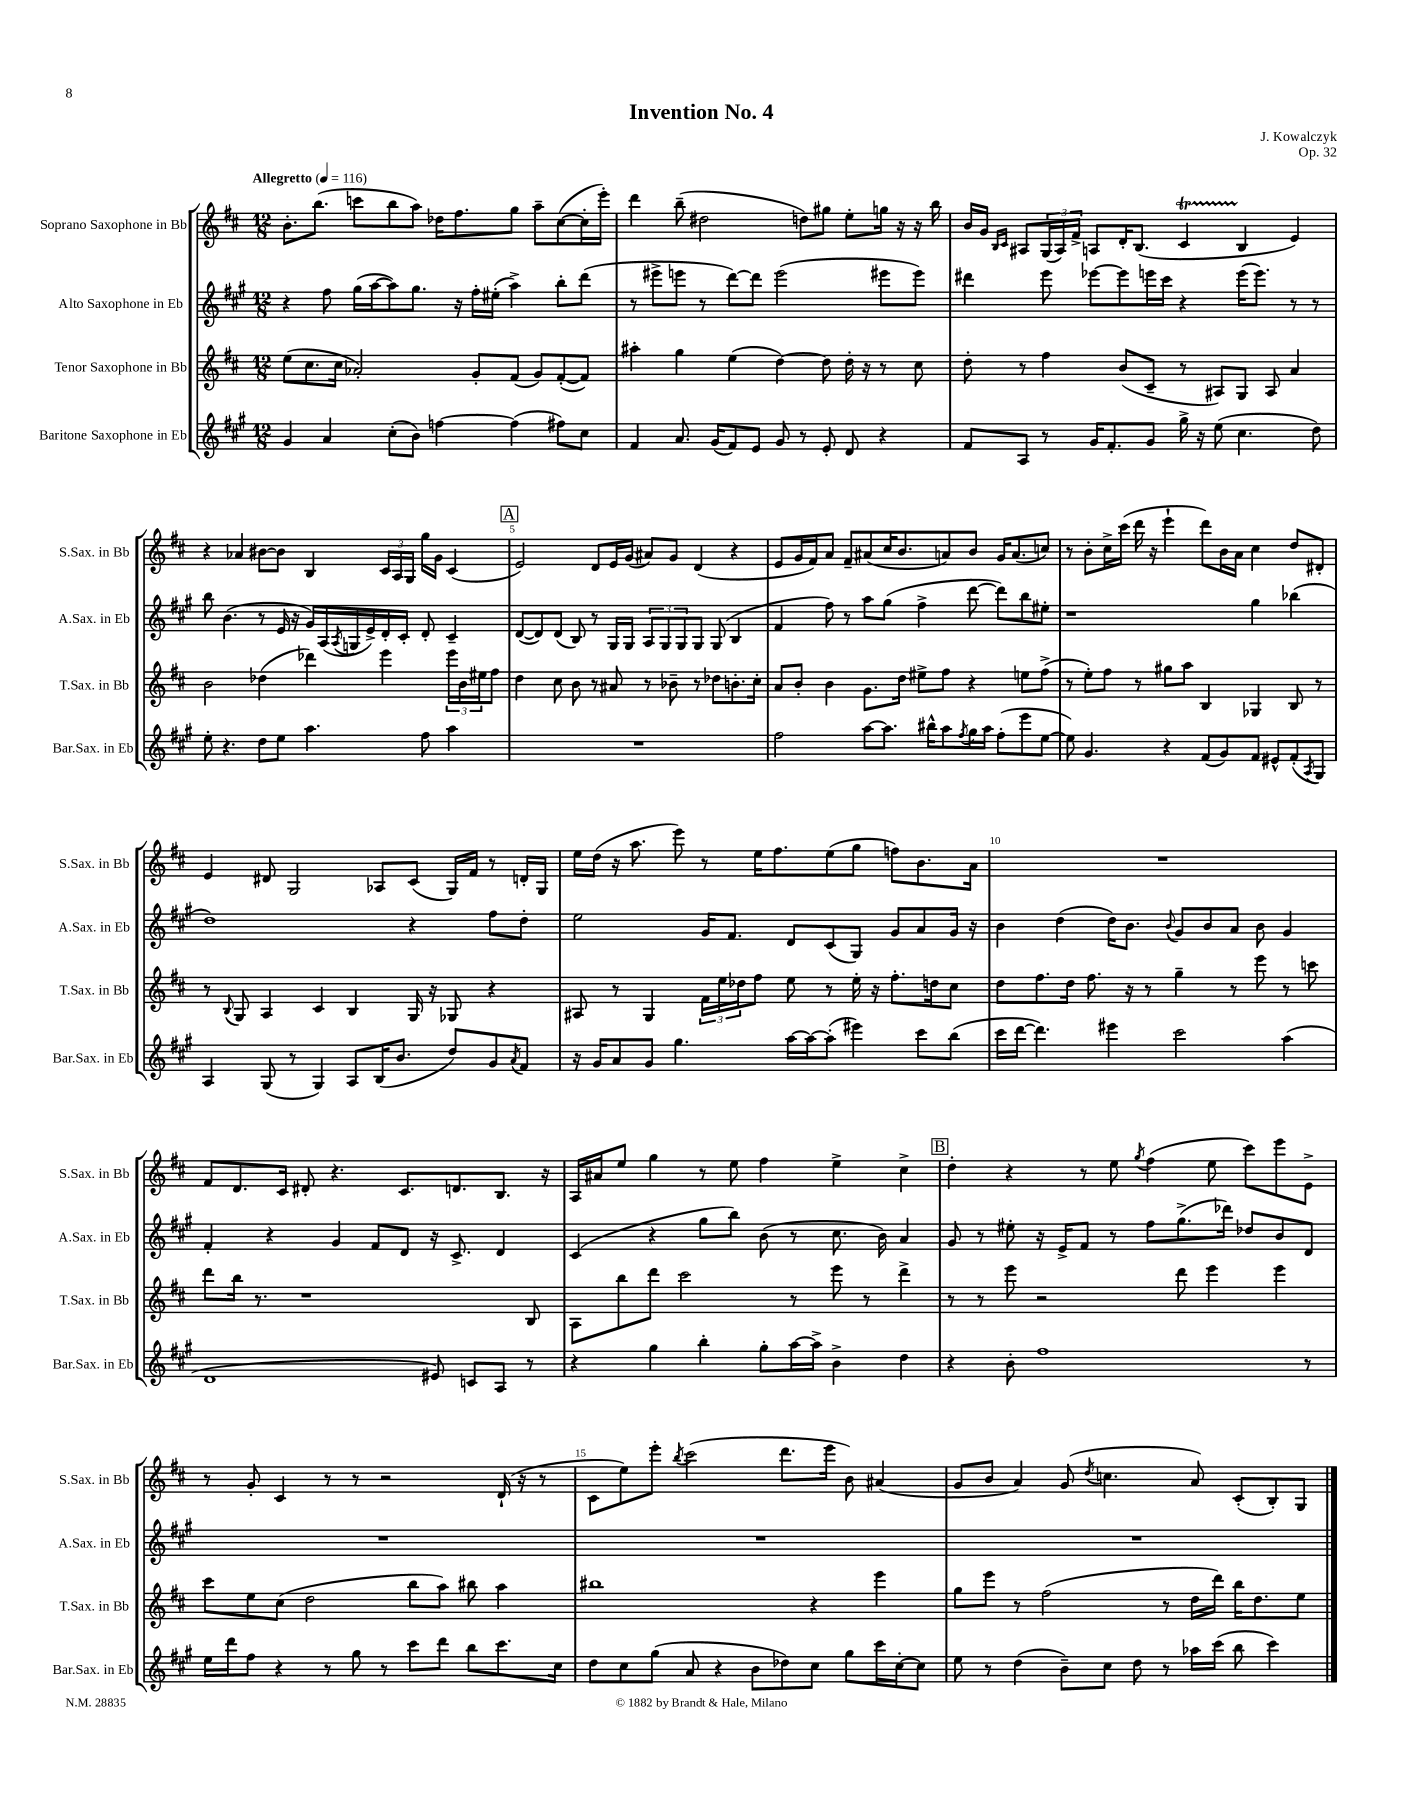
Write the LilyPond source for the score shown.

\header { title = "Invention No. 4" composer = "J. Kowalczyk" opus = "Op. 32" }
<<
\new StaffGroup <<
\new Staff = "s0" \with { instrumentName = "Soprano Saxophone in Bb" shortInstrumentName = "S.Sax. in Bb" } {
    \clef treble \key d \major \numericTimeSignature \time 12/8 \tempo "Allegretto" 4 = 116
    b'8.-. b''8.( c'''8 b''8 a''8) des''16 fis''8. g''8 a''8-- cis''8~( cis''16-. e'''16-.) |
    d'''4 b''8--( dis''2 d''8) gis''8 e''8-. g''16 r16 r16 b''16 |
    b'16 g'16 \grace { b16 cis'16 } ais8 \tuplet 3/2 { g16( ais16) fis'16-> } a8 d'16-. b8.( cis'4\startTrillSpan b4\stopTrillSpan e'4) |
    r4 aes'4 bis'8~ bis'8 b4 \tuplet 3/2 { cis'16 a16 g16 } g''16 g'16 cis'4( |
    \mark \markup { \box "A" } e'2) d'8 e'16 g'16( ais'8) g'8 d'4( r4 |
    e'8 g'16 fis'16) a'8 fis'8-- ais'8( cis''16 b'8. a'8) b'8 g'16 a'8.( c''8) |
    r8 b'8-. cis''16-> cis'''16( d'''16 r16 e'''4-! d'''8) b'16 a'16 cis''4 d''8 dis'8-. |
    e'4 dis'8 g2 aes8 cis'8( g16) fis'16 r8 d'16-. g16 |
    e''16 d''16( r16 a''8. e'''8) r8 e''16 fis''8. e''8( g''8 f''8) b'8. a'16 |
    R1. |
    fis'8 d'8. cis'16 dis'8-. r4. cis'8. d'8. b8. r16 |
    a16 ais'16 e''8 g''4 r8 e''8 fis''4 e''4-> cis''4-> |
    \mark \markup { \box "B" } d''4-. r4 r8 e''8 \acciaccatura { g''8 } fis''4( e''8 cis'''8) e'''8 e'8-> |
    r8 g'8-. cis'4 r8 r8 r2 d'16-!( r16 r8 |
    cis'8 e''8) e'''8-. \acciaccatura { b''8 } cis'''2( d'''8. e'''16 b'8) ais'4( |
    g'8 b'8 a'4) g'8( \acciaccatura { d''8 } c''4. a'8) cis'8-.( b8-.) g8 \bar "|." |
}
\new Staff = "s1" \with { instrumentName = "Alto Saxophone in Eb" shortInstrumentName = "A.Sax. in Eb" } {
    \clef treble \key a \major \numericTimeSignature \time 12/8
    r4 fis''8 gis''16( a''16~ a''8) gis''8. r16 fis''16-. eis''16-.( a''4->) b''8-. d'''8( |
    r8 eis'''8-> e'''8 r8 d'''8~) d'''8 e'''2( eis'''8 eis'''8) |
    dis'''4 e'''8 ees'''8~ ees'''8 e'''16 cis'''16 r4 e'''16( e'''8.) r8 r8 |
    b''8 b'4.( r8 e'16 r16 gis'16) a16( \acciaccatura { a8 } g16 e'16->) d'16-. cis'16-. d'8-. cis'4-- |
    \mark \markup { \box "A" } d'8~( d'8) d'8( b8) r8 gis16 gis16 \tuplet 3/2 { a8 gis8 gis8 } gis8 gis8( b4 |
    fis'4 fis''8) r8 a''8 gis''8( fis''4-> d'''8~ d'''8) b''8 eis''8-. |
    r1 gis''4 bes''4( |
    d''1) r4 fis''8 d''8-. |
    e''2 gis'16 fis'8. d'8 cis'8( gis8) gis'8 a'8 gis'16 r16 |
    b'4 d''4( d''16) b'8. \appoggiatura { b'8 } gis'8 b'8 a'8 b'8 gis'4 |
    fis'4-. r4 gis'4 fis'8 d'8 r16 cis'8.-> d'4 |
    cis'4( r4 gis''8 b''8) b'8( r8 cis''8. b'16) a'4 |
    \mark \markup { \box "B" } gis'8 r8 eis''8-. r16 e'16-> fis'8 r8 fis''8 gis''8.->( des'''16) des''8 b'8 d'8 |
    R1. |
    R1. |
    R1. \bar "|." |
}
\new Staff = "s2" \with { instrumentName = "Tenor Saxophone in Bb" shortInstrumentName = "T.Sax. in Bb" } {
    \clef treble \key d \major \numericTimeSignature \time 12/8
    e''8( cis''8. cis''16 aes'2-.) g'8-. fis'8( g'8) fis'8~-.( fis'8) |
    ais''4-. g''4 e''4( d''4~) d''8 d''16-. r16 r8 cis''8 |
    d''8-. r8 fis''4 b'8( cis'8-- r8 ais8) g8 ais8 a'4 |
    b'2 des''4( des'''4) e'''4 \tuplet 3/2 { e'''16 b'16 eis''16 } fis''8 |
    \mark \markup { \box "A" } d''4 cis''8 b'8 r8 ais'8 r8 bes'8-- r8 des''8 b'8.-. cis''16-. |
    a'8 b'8-. b'4 g'8. d''16 eis''8-> fis''8 r4 e''8 fis''8->( |
    r8 e''8-.) fis''8 r8 gis''8 a''8 b4 ges4 b8 r8 |
    r8 \appoggiatura { b8 } g8 a4 cis'4 b4 g16 r16 ges8 r4 |
    ais8 r8 g4 \tuplet 3/2 { fis'16 e''16 des''16 } fis''8 e''8 r8 e''16-. r16 fis''8.-. d''16 cis''8 |
    d''8 fis''8. d''16 fis''8. r16 r8 g''4-- r8 e'''8 r8 c'''8 |
    d'''8 b''16 r8. r1 b8 |
    a8 b''8 d'''8 cis'''2 r8 e'''8 r8 d'''4-> |
    \mark \markup { \box "B" } r8 r8 e'''8 r2 d'''8 e'''4 e'''4 |
    cis'''8 e''8 cis''8( d''2 b''8 a''8) bis''8 a''4 |
    bis''1 r4 e'''4 |
    g''8 e'''8 r8 fis''2( r8 d''16 d'''16) b''16 d''8. e''8 \bar "|." |
}
\new Staff = "s3" \with { instrumentName = "Baritone Saxophone in Eb" shortInstrumentName = "Bar.Sax. in Eb" } {
    \clef treble \key a \major \numericTimeSignature \time 12/8
    gis'4 a'4 cis''8-.( b'8) f''4~ f''4( fis''8) cis''8 |
    fis'4 a'8. gis'16( fis'8) e'8 gis'8 r8 e'8-. d'8 r4 |
    fis'8 a8 r8 gis'16 fis'8.-. gis'8 gis''16-> r16 e''8( cis''4. d''8) |
    e''8-. r4. d''8 e''8 a''4. fis''8 a''4 |
    \mark \markup { \box "A" } R1. |
    fis''2 a''8~ a''8. bis''16-^ a''8 \acciaccatura { fis''8 } gis''16 a''16 fis''8-.( e'''8 e''8~ |
    e''8) gis'4. r4 fis'8( gis'8) fis'8 eis'8-^ fis'8-.( \acciaccatura { a8 } gis8) |
    a4 gis8( r8 gis4) a8 b16( b'8. d''8) gis'8 \acciaccatura { a'8 } fis'8 |
    r16 gis'16 a'8 gis'8 gis''4. a''16~ a''16~ a''8-.( eis'''4) cis'''8 b''8( |
    cis'''16 d'''16~ d'''4.) eis'''4 cis'''2 a''4( |
    d'1 eis'8) c'8 a8 r8 |
    r4 gis''4 b''4-. gis''8-. a''16~ a''16-> b'4-> d''4 |
    \mark \markup { \box "B" } r4 b'8-. fis''1 r8 |
    e''16 d'''16 fis''8 r4 r8 gis''8 r8 cis'''8 d'''8 b''8 cis'''8. cis''16 |
    d''8 cis''8 gis''8( a'8 r4 b'8 des''8) cis''8 gis''8 cis'''16 cis''16~-. cis''8 |
    e''8 r8 d''4( b'8--) cis''8 d''8 r8 aes''16 cis'''16( b''8 cis'''4) \bar "|." |
}
>>
>>
\layout { \context { \Score \override BarNumber.break-visibility = ##(#f #t #t) barNumberVisibility = #(every-nth-bar-number-visible 5) } }
